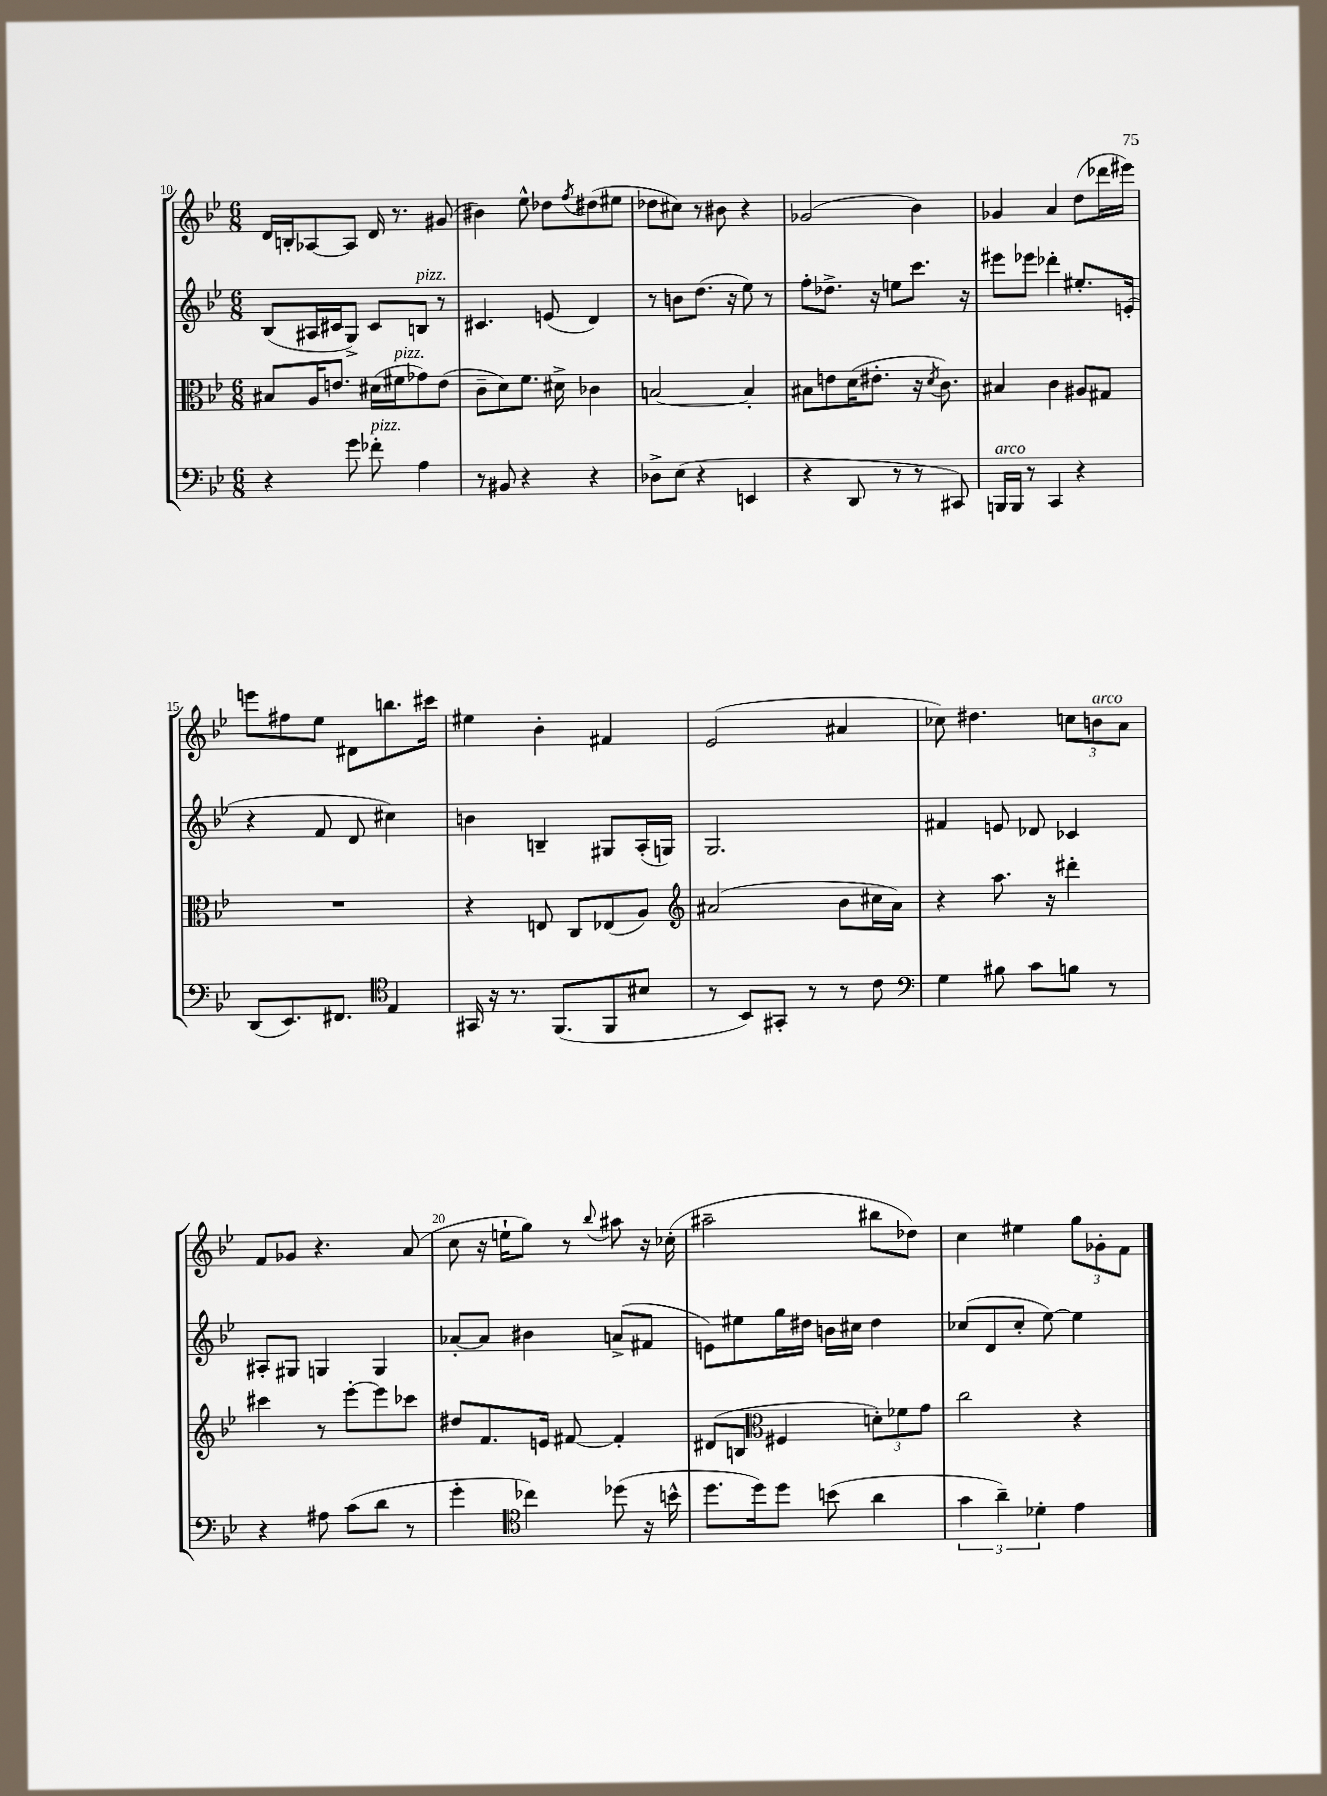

**kern	**kern	**kern	**kern
*staff4	*staff3	*staff2	*staff1
*clefF4	*clefC3	*clefG2	*clefG2
*k[b-e-]	*k[b-e-]	*k[b-e-]	*k[b-e-]
*M6/8	*M6/8	*M6/8	*M6/8
4r	8B#	(8B-	16d
.	.	.	16B'
.	16A	16A#	[8A-
.	8.e	16c#	.
8g	.	8G^)	8A-]
8f-'	(16d#	8c#	16d
.	16f#	.	8.r
4A	8g-)	8B	.
.	(8e	8r	(8g#
=	=	=	=
8r	8c~	4.c#	4b#)
8BB#	8d)	.	.
4r	8.f	.	8ee-^^
.	.	(8e	8dd-
.	16d#^	.	.
.	.	.	8qff
4r	4c-	4d)	(8dd#
.	.	.	8ee#
=	=	=	=
8D-^	[2B	8r	8dd-
(8E-	.	8b	8cc#)
4r	.	(8.dd	8r
.	.	.	8b#
.	.	16r	.
4EE	4B']	8ee-)	4r
.	.	8r	.
=	=	=	=
4r	8B#	8ff'	(2g-
.	8e	8.dd-^	.
8DD	(16d	.	.
.	8.e#'	16r	.
8r	.	8ee	.
8r	16r	8.ccc	4b-)
.	8qd	.	.
.	8.c)	.	.
8CC#)	.	.	.
.	.	16r	.
=	=	=	=
16BBB	4B#	8eee#	4g-
16BBB	.	.	.
8r	.	8eee-	.
4CC	4c	4ddd-'	4a
4r	8A#	8.ee#'	(8dd
.	8G#	.	16ddd-
.	.	(16e'	16eee#)
=	=	=	=
(8DD	2.r	4r	8eee
8.EE-)	.	.	8ff#
.	.	8f	8ee-
8.FF#	.	.	.
.	.	8d	8d#
*clefC4	*	*	*
4E-	.	4cc#)	8.bb
.	.	.	16ccc#
=	=	=	=
16GG#	4r	4b	4ee#
16r	.	.	.
8.r	.	.	.
.	8E	4B~	4b-'
(8.FF	.	.	.
.	8C	.	.
8FF	(8E-	8G#	4f#
8B#	8A)	(16A'	.
.	.	16G)	.
=	=	=	=
*	*clefG2	*	*
8r	(2a#	2.G	(2e-
8BB-)	.	.	.
8GG#'	.	.	.
8r	.	.	.
8r	8b-	.	4a#
8c	16cc#	.	.
.	16a#)	.	.
=	=	=	=
*clefF4	*	*	*
4G	4r	4f#	8cc-)
.	.	.	4.dd#
8B#	8.aa	8e	.
8c	.	8d-	.
.	16r	.	.
8B	4ddd#'	4c-	12cc
.	.	.	12b
8r	.	.	.
.	.	.	12a
=	=	=	=
4r	4ccc#	8A#'	8f
.	.	8G#	8g-
8A#	8r	4G	4.r
(8c	[8eee-'	.	.
8d	8eee-]	4G	.
8r	8ccc-	.	(8a
=	=	=	=
4g'	8dd#	[8a-'	8cc
.	8.f	8a-]	16r
.	.	.	16ee`
*clefC4	*	*	*
4cc-)	.	4b#	8gg)
.	16e	.	.
.	[8f#	.	8r
.	.	.	8qqbb-
(8dd-	4f#']	(8a^	8aa#
16r	.	8f#	16r
16b^^	.	.	(16cc-'
=	=	=	=
8.dd	(8d#	8e)	2aa#~
.	8B	8ee#	.
16dd)	.	.	.
*	*clefC3	*	*
8dd	4F#	16gg	.
.	.	16dd#	.
(8b	.	16b	.
.	.	16cc#	.
4a	12d')	4dd#	8bb#
.	12f-	.	.
.	.	.	8dd-)
.	12g	.	.
=	=	=	=
6g	2cc	(8cc-	4cc
.	.	8d	.
6a~)	.	.	.
.	.	8cc-'	4ee#
6d-'	.	.	.
.	.	[8ee-)	.
4e-	4r	4ee-]	12gg
.	.	.	12g-'
.	.	.	12f
==	==	==	==
*-	*-	*-	*-
